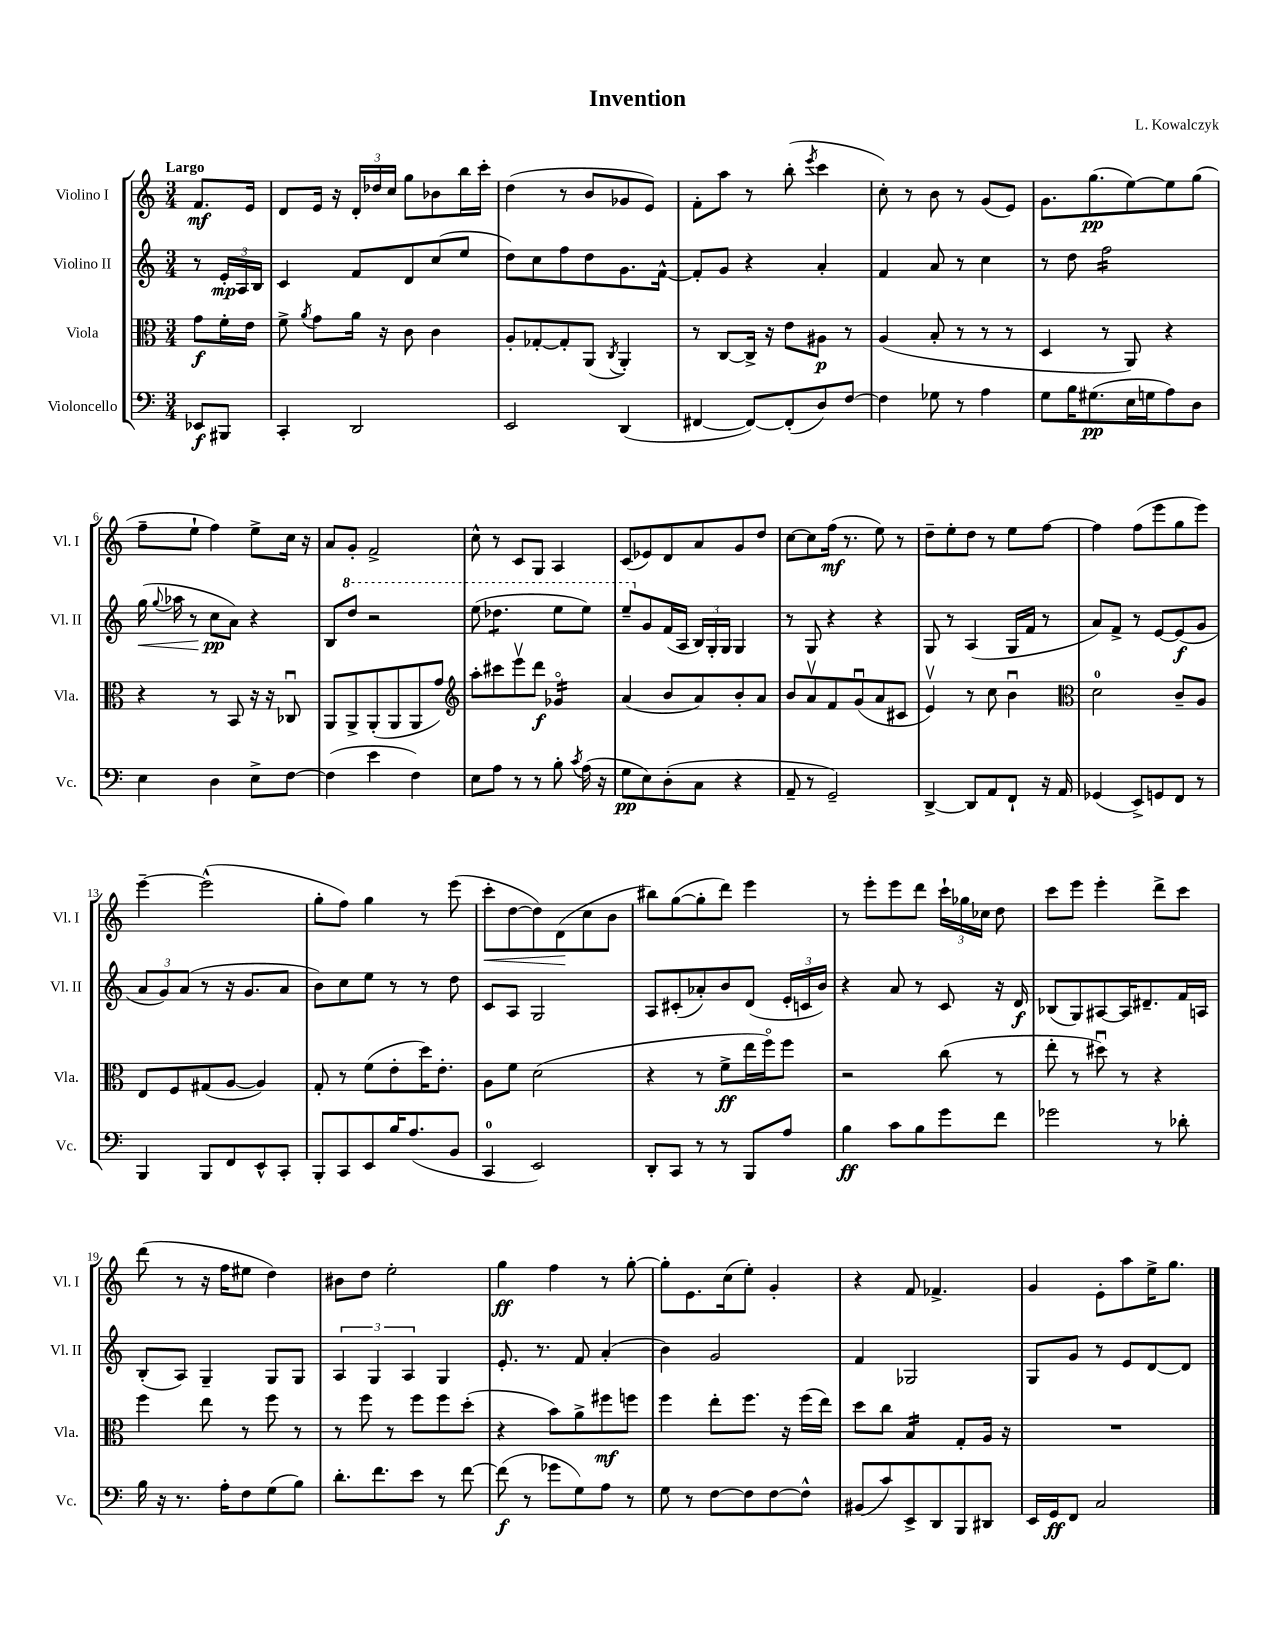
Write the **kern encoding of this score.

**kern	**kern	**kern	**kern
*staff4	*staff3	*staff2	*staff1
*clefF4	*clefC3	*clefG2	*clefG2
*k[]	*k[]	*k[]	*k[]
*M3/4	*M3/4	*M3/4	*M3/4
8EE-	8g	8r	8.f
8BBB#	16f'	24e'	.
.	.	24A	.
.	16e	.	16e
.	.	24B	.
=	=	=	=
4CC'	8f^	4c	8d
.	8qa	.	.
.	8g	.	16e
.	.	.	16r
2DD	16a	8f	24d'
.	.	.	24dd-
.	16r	.	.
.	.	.	24cc
.	8c	8d	8gg
.	4c	(8cc	8b-
.	.	8ee	16bb
.	.	.	16ccc'
=	=	=	=
2EE	8A'	8dd)	(4dd
.	[8G-'	8cc	.
.	8G-']	8ff	8r
.	(8AA	8dd	8b
.	8qC	.	.
(4DD	4AA')	8.g	8g-
.	.	.	8e)
.	.	[16f^^	.
=	=	=	=
[4FF#	8r	8f']	8f'
.	[8C	8g	8aa
8FF#_)	16C^]	4r	8r
.	16r	.	.
(8FF#']	8e	.	(8bb'
.	.	.	8qeee
8D)	8A#	4a'	4ccc
[8F	8r	.	.
=	=	=	=
4F]	(4A	4f	8cc')
.	.	.	8r
8G-	8B'	8a	8b
8r	8r	8r	8r
4A	8r	4cc	(8g
.	8r	.	8e)
=	=	=	=
8G	4D	8r	8.g
16B	.	8dd	.
(8.G#	.	.	(8.gg
.	8r	2ff	.
16E	8AA)	.	[8ee)
16G	.	.	.
8A)	4r	.	8ee]
8D	.	.	(8gg
=	=	=	=
4E	4r	(16gg	8ff~
.	.	8qqgg	.
.	.	16aa-	.
.	.	8r	8ee`
4D	8r	8cc	4ff)
.	8BB	8a)	.
8E^	16r	4r	8ee^
.	16r	.	.
[8F	8C-u	.	16cc
.	.	.	16r
=	=	=	=
(4F]	8AA	8B	8a
.	8AA^	8ddd	8g'
4e	(8AA'	2r	2f^
.	8AA	.	.
4F)	8AA	.	.
.	8g)	.	.
=	=	=	=
*	*clefG2	*	*
8E	8aa'	(8eee	8cc^^
8A	8ccc#	4.ddd-	8r
8r	8eeev	.	8c
8r	8ddd	.	8G
8B'	4g-o	8eee	4A
8qc	.	.	.
(16A	.	8eee)	.
16r	.	.	.
=	=	=	=
8G	(4a	8eee~	(8c
8E)	.	8g	8e-)
(8D'	8b	(16f	8d
.	.	16A	.
8C	8a)	24B)	8a
.	.	24G'	.
.	.	24G	.
4r	8b'	4G	8g
.	8a	.	8dd
=	=	=	=
8AA~	8b	8r	[8cc
8r	8av	8G	8cc]
2GG~)	8f	4r	(16ff
.	.	.	8.r
.	(8gu	.	.
.	8a	4r	8ee)
.	8c#	.	8r
=	=	=	=
[4DD^	4ev)	8G	8dd~
.	.	8r	8ee'
8DD]	8r	(4A	8dd
8AA	8cc	.	8r
8FF`	4bu	16G	8ee
.	.	16f	.
16r	.	8r	[8ff
16AA	.	.	.
=	=	=	=
*	*clefC3	*	*
(4GG-	2d	8a)	4ff]
.	.	8f^	.
8EE^)	.	8r	(8ff
8GG	.	[8e	8eee
8FF	8c~	(8e]	8gg
8r	8A	8g	8eee)
=	=	=	=
4BBB	8E	12a	[4eee~
.	.	12g)	.
.	8F	.	.
.	.	(12a	.
8BBB	(8G#	8r	(2eee^^]
8FF	[8A	16r	.
.	.	8.g	.
8EE^^	4A])	.	.
8CC'	.	8a	.
=	=	=	=
8BBB'	8G'	8b)	8gg'
8CC	8r	8cc	8ff)
8EE	(8f	8ee	4gg
16B	8e'	8r	.
(8.A	.	.	.
.	16dd)	8r	8r
.	8.e'	.	.
8BB	.	8dd	(8eee
=	=	=	=
4CC	8A	8c	8ccc'
.	8f	8A	[8dd
2EE)	(2d	2G	8dd])
.	.	.	(8d
.	.	.	8cc
.	.	.	8b
=	=	=	=
8DD'	4r	8A	8bb#)
8CC	.	(8c#'	([8gg
8r	8r	8a-')	8gg']
8r	8f^	8b	8ddd)
8BBB	16ee	(8d	4eee
.	16ffo)	.	.
8A	8ff	24e'	.
.	.	24c	.
.	.	24b)	.
=	=	=	=
4B	2r	4r	8r
.	.	.	8eee'
8c	.	8a	8eee
8B	.	8r	8ddd
8g	(8cc	8c	24ccc`
.	.	.	24gg-
.	.	.	24cc-
8f	8r	16r	8dd
.	.	16d	.
=	=	=	=
2g-	8ee'	(8B-	8ccc
.	8r	8G)	8eee
.	8dd#u)	[8A#	4eee'
.	8r	16A#]	.
.	.	8.d#~	.
8r	4r	.	8ddd^
8d-'	.	16f	8ccc
.	.	16A	.
=	=	=	=
16B	4ff	(8B'	(8ddd
16r	.	.	.
8.r	.	8A)	8r
.	8ee	4G~	16r
16A'	.	.	16ff
8F	8r	.	8ee#
(8G	8ff	8G	4dd)
8B)	8r	8G	.
=	=	=	=
8.d'	8r	6A	8b#
.	8ff	.	8dd
.	.	6G	.
8.f	.	.	.
.	8r	.	2ee'
.	.	6A	.
8e	8ff	.	.
8r	8ff	4G	.
[8f	(8dd'	.	.
=	=	=	=
(8f]	4r	8.e'	4gg
8r	.	.	.
.	.	8.r	.
8g-	8b)	.	4ff
8G)	8a^	8f	.
8A	8ff#	(4a'	8r
8r	8ff	.	[8gg'
=	=	=	=
8G	4ff	4b)	8gg']
8r	.	.	8.e
[8F	8ee'	2g	.
.	.	.	(16cc
8F]	8.ff	.	8ee')
[8F	.	.	4g'
.	16r	.	.
8F^^]	(16ff	.	.
.	16ee)	.	.
=	=	=	=
(8BB#	8dd	4f	4r
8c)	8cc	.	.
8EE^	4B	2G-	8f
8DD	.	.	4.f-^
8BBB	8G'	.	.
8DD#	16A	.	.
.	16r	.	.
=	=	=	=
16EE	2.r	8G	4g
16GG	.	.	.
8FF	.	8g	.
2C	.	8r	8e'
.	.	8e	8aa
.	.	[8d	16ee^
.	.	.	8.gg
.	.	8d]	.
==	==	==	==
*-	*-	*-	*-
